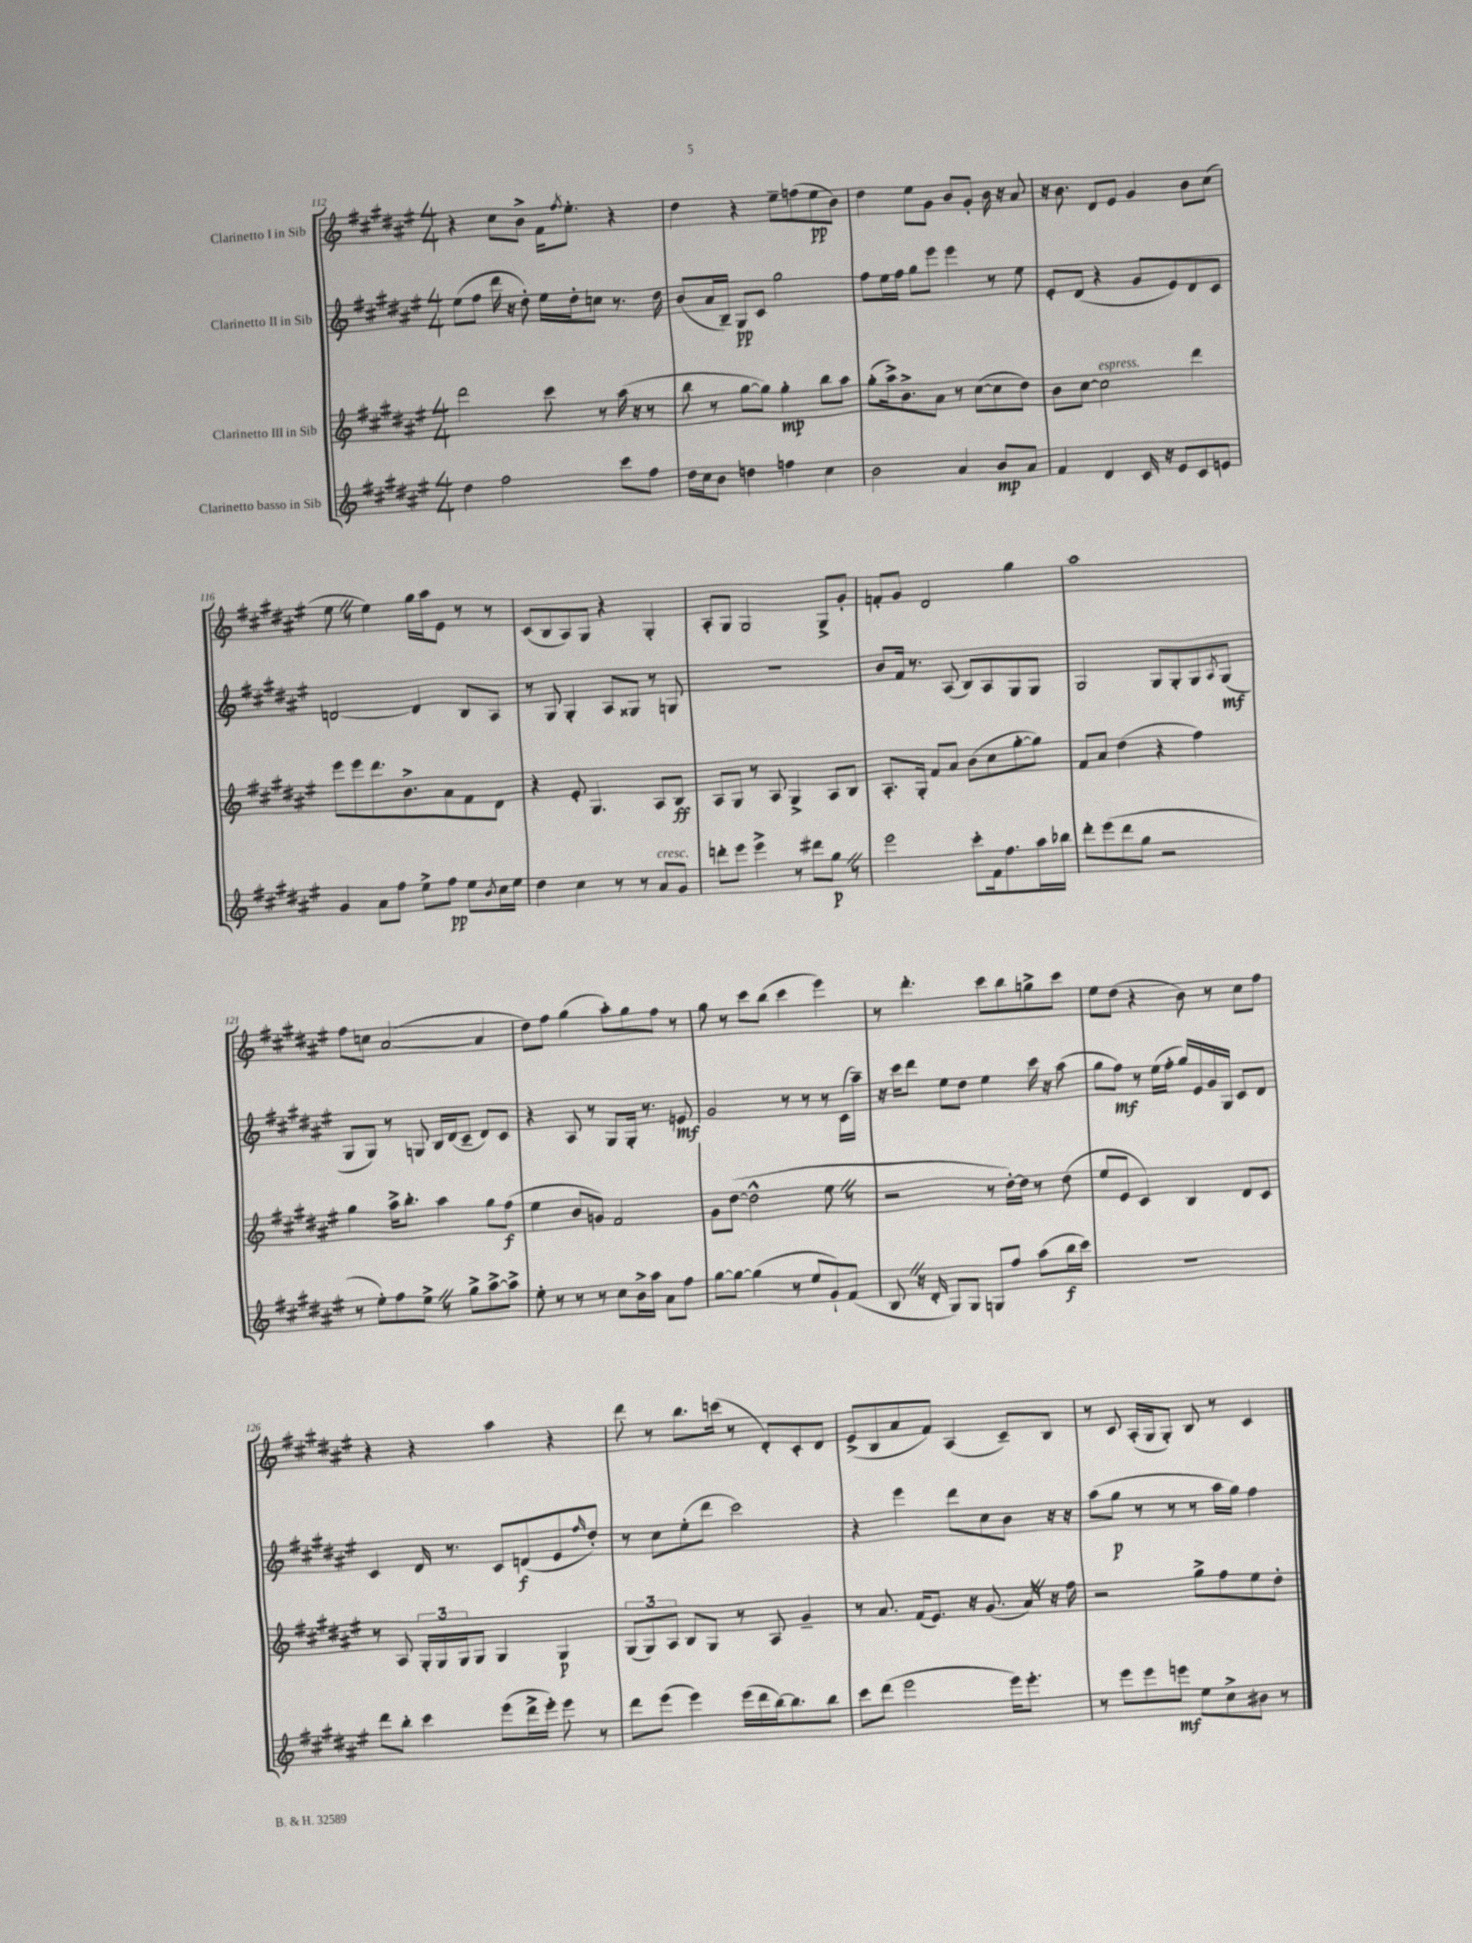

**kern	**kern	**kern	**kern
*staff4	*staff3	*staff2	*staff1
*clefG2	*clefG2	*clefG2	*clefG2
*k[f#c#g#d#a#e#]	*k[f#c#g#d#a#e#]	*k[f#c#g#d#a#e#]	*k[f#c#g#d#a#e#]
*M4/4	*M4/4	*M4/4	*M4/4
4dd#	2ddd#	(8ee#	4r
.	.	8ff#	.
2ff#	.	16ddd#	8cc#
.	.	16r	.
.	.	8dd#')	8b^
.	8ccc#	16ee#	16f#
.	.	.	8qff#
.	.	16dd#'	8.ee#'
.	8r	8cc	.
8ccc#	(16aa#	8.r	4r
.	16r	.	.
8ff#	8r	.	.
.	.	16dd#	.
=	=	=	=
16dd#	8bb	(8b	4dd#
16cc#	.	.	.
8b	8r	16a#	.
.	.	16B~)	.
4dd	[8gg#	8G#	4r
.	8gg#])	8c#	.
4ff	4gg#'	2gg#	8ee#~
.	.	.	(8ff
4cc#	8bb	.	8ee#
.	8aa#	.	8b)
=	=	=	=
2b	(8gg#'	8ff#	4dd#
.	16aa#^)	16ee#	.
.	8.b^	16ff#	.
.	.	8gg#	8ee#
.	8a#	8eee#	8g#
4a#	8r	4eee#	8b
.	([8cc#	.	8g#'
8b	8cc#]	8r	16b
.	.	.	16r
8a#	8dd#)	8ee#	8a#
=	=	=	=
4f#	8b	8e#'	16r
.	.	.	8.b
.	[8cc#	(8d#	.
4d#	2cc#]	4r	8d#
.	.	.	8e#
16c#	.	8g#	4g#
16r	.	.	.
8e#	.	8e#)	.
8c#	4ddd#	8d#	8b
8e	.	8c#	(8cc#
=	=	=	=
4g#	8eee#	[2d	8ee#
.	8eee#	.	8r
8a#	8.ddd#	.	4ee#)
8ff#	.	.	.
.	8.b^	.	.
8ee#^	.	4d]	16gg#
.	.	.	16aa#
8ff#	8a#	.	8e#
8ee#	8f#	8B	8r
8qb	.	.	.
16cc#	8d#	8A#	8r
16ee#	.	.	.
=	=	=	=
4dd#	4r	8r	(8c#
.	.	8G#	8B
4cc#	8e#'	4G#'	8A#)
.	4.G#	.	8G#
8r	.	8A#	4r
8r	.	8G##	.
8a#	8A#	8r	4G#'
8g#	8B	8G	.
=	=	=	=
8ddd'	8A#	1r	8A#'
8eee#	8G#	.	8G#
4eee#^	8r	.	2G#
.	8A#	.	.
8r	4G#^	.	.
8ddd#	.	.	.
8gg#	8A#	.	8G#^
8r	8B	.	8g#'
=	=	=	=
2eee#	8.A#'	8b	8f'
.	.	16f#	8g#
.	16G#'	8.r	.
.	8f#	.	2d#
.	8a#	(8A#	.
8ccc#'	(8b	8B)	.
16f#	8cc#	8A#	.
8.ff#	.	.	.
.	[8gg#'	8G#	4gg#
16aa#	8gg#])	8G#	.
16bb-	.	.	.
=	=	=	=
8ddd#'	8f#	2G#	1aa#
(8eee#	8a#	.	.
8ddd#	(4dd#	.	.
8gg#	.	.	.
2r	4r	8G#	.
.	.	8G#'	.
.	4ff#)	8G#	.
.	.	8qA#	.
.	.	(8G#	.
=	=	=	=
8r	4gg#	8G#	8ff#
8ee#')	.	8G#)	8cc
8ff#	16aa#^	8r	([2a#
.	8.bb'	.	.
8ee#^	.	8G	.
8r	4aa#	16B	.
.	.	(16d#	.
8gg#^	.	8c#~	.
[8aa#^	8gg#	8d#)	4a#]
8aa#^]	(8ff#	8c#	.
=	=	=	=
8ee#'	4ee#	4r	8dd#)
8r	.	.	8ff#
8r	8b	8A#	(4gg#
8r	8g)	8r	.
8cc#	2f#	8G#	8aa#')
16b^	.	16G#'	8gg#
16aa#	.	8.r	.
8a#	.	.	8ff#
8ff#	.	8e	8r
=	=	=	=
[8gg#	8g#	2g#	8gg#
8gg#_	([8dd#	.	8r
(4gg#]	2dd#^^]	.	8ccc#
.	.	.	(8bb
8r	.	8r	4ccc#
8ee#	.	8r	.
8g#`)	8ee#	8r	4eee#)
(8f#	8r	(16c#	.
.	.	16aa#~)	.
=	=	=	=
8B	2r	16r	8r
.	.	16ccc#	.
16r	.	8ddd#	4.ddd#'
16d#'	.	.	.
8G#)	.	8ee#	.
8G#	.	8dd#	.
8G	8r	4ee#	8ccc#
8ff#	[16dd#')	.	8bb
.	16dd#]	.	.
(8aa#	8r	16ccc#	8gg^
.	.	16r	.
16bb	(8dd#	(8aa#	8ccc#
16ccc#)	.	.	.
=	=	=	=
1r	8ee#	8gg#	8ee#
.	8e#	8ff#)	(8dd#
.	4c#)	8r	4r
.	.	(16ee#	.
.	.	16ff#'	.
.	4B	16gg#)	8b)
.	.	16e#	.
.	.	16g#	8r
.	.	16G#	.
.	8d#	8c#	8cc#
.	8c#	8d#	8ff#
=	=	=	=
8ddd#	8r	4c#	4r
8bb'	8A#	.	.
4ccc#	24G#'	16d#	4r
.	24G#	.	.
.	.	8.r	.
.	24G#	.	.
.	8G#	.	.
(8eee#	4G#	8c#	4aa#
16ddd#^	.	(8d	.
16eee#')	.	.	.
8eee#	4G#	8e#	4r
.	.	16qqff#	.
8r	.	8dd#')	.
=	=	=	=
8ddd#	(12G#	8r	8ddd#
.	12G#)	.	.
(8eee#	.	8cc#	8r
.	12A#	.	.
4eee#)	8B	(8ee#'	8.bb
.	8G#	8ddd#	.
.	.	.	(16ccc
(16eee#	8r	2ccc#)	8r
16ddd#	.	.	.
[16bb)	8A#	.	8d#')
8.bb]	.	.	.
.	4g#~	.	8c#'
8bb	.	.	8d#
=	=	=	=
8ccc#	8r	4r	(8e#^
(8ddd#	8.a#	.	8B
2eee#	.	4eee#	8a#
.	(16f#	.	.
.	8.e#)	.	8f#)
.	.	8ddd#	(4A#
.	16r	.	.
.	(8.g#	8cc#	.
16eee#)	.	8b	8c#~)
8.eee#'	16a#)	.	.
.	16r	16r	8B
.	16ff#	16r	.
=	=	=	=
8r	2r	(8aa#	8r
8eee#	.	8gg#	8c#
8eee#	.	8r	(16A#'
.	.	.	16G#
8eee	.	8r	8G#')
8ee#	8gg#^	8r	8B
8cc#^	8ff#	16aa#	8r
.	.	16gg#)	.
8b#	8ee#	4ff#	4c#
8r	8dd#'	.	.
==	==	==	==
*-	*-	*-	*-
